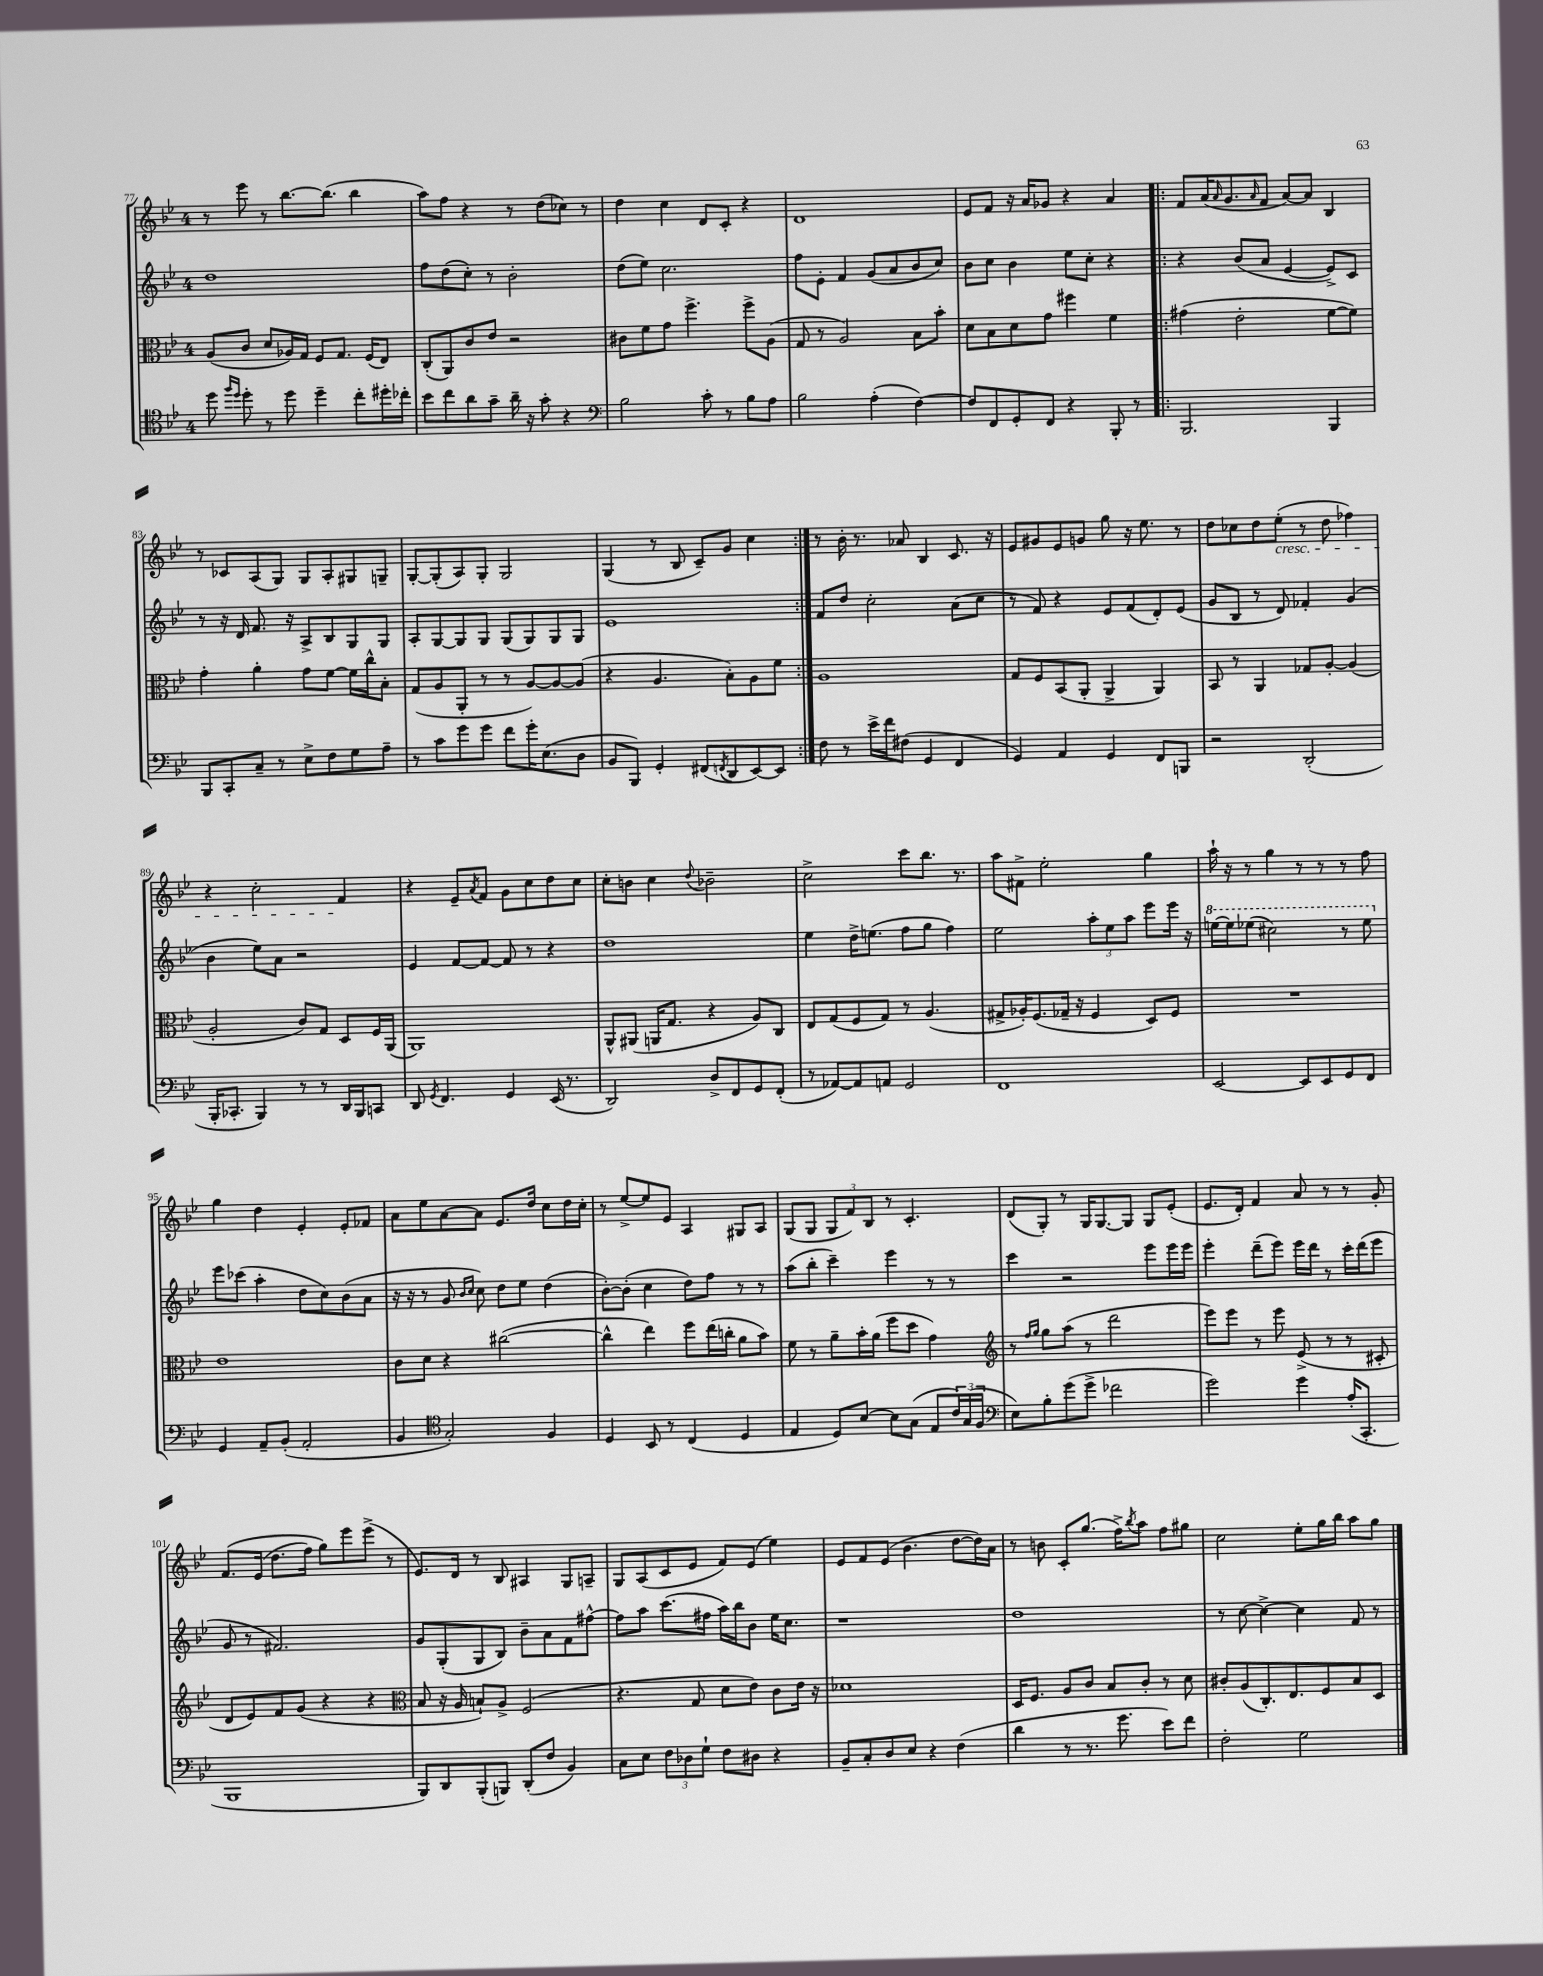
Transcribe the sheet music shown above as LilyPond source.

<<
\new StaffGroup <<
\new Staff = "s0" {
    \clef treble \key bes \major \once \override Staff.TimeSignature.style = #'single-digit \time 4/4
    r8 ees'''8 r8 bes''8.~ bes''8.( bes''4 |
    a''8) f''8 r4 r8 d''8( ces''8) r8 |
    d''4 c''4 d'8 c'8-. r4 |
    d'1 |
    ees'8 f'8 r16 a'16 ges'8 r4 a'4 |
    \repeat volta 2 { f'8 a'16( \grace { a'16 } g'8. \grace { a'16 } f'8 a'8~) a'8 bes4 |
    r8 ces'8 a8( g8) g8 a8-. gis8 g8-- |
    g8~-. g8-.( a8) g8-. g2 |
    g4( r8 bes8 c'8--) g'8 c''4 | }
    r8 bes'16-. r8. aes'8 bes4 c'8. r16 |
    ees'8 gis'8 ees'8 g'8 g''8 r16 ees''8. r8 |
    d''8 ces''8 d''8 ees''8-.\cresc( r8 d''8 fes''4) |
    r4 c''2-. f'4\! |
    r4 ees'8-- \acciaccatura { a'8 } f'8 g'8 c''8 d''8 c''8 |
    c''8-. b'8 c''4 \appoggiatura { d''8 } bes'2-- |
    c''2-> c'''8 bes''8. r8. |
    a''8 fis'8-> ees''2-. g''4 |
    a''16-! r16 r8 g''4 r8 r8 r8 f''8 |
    g''4 d''4 ees'4-. ees'8-. fes'8 |
    a'8 ees''8 a'8~ a'8 ees'8. d''16 c''8 d''16 c''16-. |
    r8 ees''8~-> ees''8 ees'8 a4 gis8 a8 |
    g8( g8 \tuplet 3/2 { g8 f'8) bes8 } r8 c'4.-. |
    d'8( g8-.) r8 g16 g8.~ g8 g8 ees'8-.( |
    ees'8. d'16-.) f'4 a'8 r8 r8 g'8-. |
    f'8.\( ees'16( d''8. f''16) g''8\) ees'''8 ees'''8->( r8 |
    ees'8.) d'16 r8 bes8 ais4 g8 a8-- |
    g8 a8( c'8 ees'8 f'8) ees'8( ees''4) |
    ees'8 f'8 ees'8( bes'4. d''8~ d''16) a'16 |
    r8 b'8 c'8-. g''8.( f''16->) \acciaccatura { bes''8 } a''8 f''8 gis''8 |
    c''2 ees''8-. g''16 bes''16 a''8 g''8 \bar "|." |
}
\new Staff = "s1" {
    \clef treble \key bes \major \once \override Staff.TimeSignature.style = #'single-digit \time 4/4
    d''1 |
    f''8 d''8( c''8-.) r8 bes'2-. |
    d''8( ees''8) c''2. |
    f''8 ees'8-. f'4 g'8( a'8 bes'8 c''8) |
    bes'8 c''8 bes'4 ees''8 c''8-. r4 |
    \repeat volta 2 { r4 bes'8( a'8 ees'4~ ees'8->) c'8 |
    r8 r16 d'16 f'8. r16 a8-> bes8 g8 g8 |
    a8-. g8~ g8 g8 g8( g8) g8 g8 |
    ees'1 | }
    f'8 d''8 c''2-. a'8( c''8 |
    r8 f'8) r4 ees'8 f'8( d'8-.) ees'8( |
    g'8 bes8 r8 d'8) fes'4-. g'4( |
    bes'4 ees''8) a'8 r2 |
    ees'4 f'8~ f'8~ f'8 r8 r4 |
    d''1 |
    ees''4 d''16-> e''8.( f''8 g''8 f''4) |
    ees''2 \tuplet 3/2 { a''8-. ees''8 a''8 } ees'''8 ees'''16 r16 |
    \ottava #1 e'''16~ e'''16 ees'''8( cis'''2) r8 ees'''8 \ottava #0 |
    ees'''8 ces'''8( a''4-. d''8 c''8) bes'8( a'8 |
    r16 r16 r8 g'8 \grace { bes'16 c''16 } c''8) d''8 ees''8 d''4( |
    bes'8~-.) bes'8-.( c''4 d''8) f''8 r8 r8 |
    a''8( bes''8-. c'''4--) ees'''4 r8 r8 |
    c'''4 r2 ees'''8 ees'''16 ees'''16 |
    ees'''4-. d'''8--( ees'''8) ees'''16 d'''16 r8 c'''16-. d'''16( ees'''8 |
    g'8 r8 fis'2.) |
    g'8 g8-.( g8 bes8) bes'8-- a'8 f'8 fis''8~-^ |
    fis''8 a''8 c'''8.( fis''16 a''16) bes''16 bes'8 ees''16 c''8. |
    r1 |
    d''1 |
    r8 c''8~ c''4~-> c''4 f'8 r8 \bar "|." |
}
\new Staff = "s2" {
    \clef alto \key bes \major \once \override Staff.TimeSignature.style = #'single-digit \time 4/4
    a8( c'8 d'8 aes16) g16 f8 g8. f16( ees8) |
    c8-.( a,8) c'8 ees'8 r2 |
    cis'8 f'8 g'8 f''4.-> f''8-> a8( |
    g8 r8 a2) bes8 bes'8-. |
    d'8 bes8 d'8 g'8 fis''4 f'4 |
    \repeat volta 2 { gis'4( ees'2-. f'8~ f'8) |
    g'4-. a'4-. g'8 f'8~ f'16 c''16-^ bes8-. |
    g8( a8 a,8-. r8 r8 a8~) a8~ a8( |
    r4 a4. bes8-.) a8 f'8 | }
    a1 |
    g8 f8 bes,8( a,8-. a,4-> a,4) |
    bes,8 r8 a,4 ges8 a8~-. a4( |
    a2-. c'8) g8 d8 f16 a,16( |
    a,1) |
    a,8-^ ais,8( a,16 g8. r4 a8) c8 |
    ees8 g8( f8 g8) r8 a4.( |
    gis8-> aes16-.) f8.( ges16-- r16 f4 d8) f8 |
    R1 |
    ees'1 |
    c'8 d'8 r4 cis''2~( |
    cis''4-^ ees''4) f''8 ees''16( c''16-. a'8 bes'8) |
    f'8 r8 a'8-- bes'16-. a'16( f''8 d''8 g'4) |
    \clef treble r8 \grace { f''16 g''16 } g''8 a''8( r8 d'''2 |
    ees'''8) ees'''8 r8 ees'''8 ees'8->( r8 r8 cis'8-. |
    d'8 ees'8) f'8 g'8( r4 r4 |
    \clef alto bes8 r16 a16 b8-!) a8-> f2( |
    r4. g8 d'8 ees'8) c'8 ees'16 r16 |
    des'1 |
    d16 f8. a8 c'8 bes8 c'8-. r8 d'8 |
    cis'8-. a8( c8.-.) ees8. f8 bes8 d8 \bar "|." |
}
\new Staff = "s3" {
    \clef tenor \key bes \major \once \override Staff.TimeSignature.style = #'single-digit \time 4/4
    d''8 \grace { f''16 d''16 } d''8-. r8 d''8 d''4-- c''8-. dis''16-. ces''16-. |
    bes'8 c''8 a'8 g'8-- a'16-- r16 g'8-. r4 |
    \clef bass bes2 c'8-. r8 bes8 a8 |
    bes2 a4-.( f4~) |
    f8 f,8 g,8-. f,8 r4 bes,,8-. r8 |
    \repeat volta 2 { bes,,2. bes,,4 |
    bes,,8 c,8-. c8-- r8 ees8-> f8 g8 a8-- |
    r8 c'8 g'8 g'8 f'8 g'16-. ees8.( d8 |
    bes,8 bes,,8) g,4-. fis,8( \acciaccatura { f,8 } d,8 ees,8~) ees,8 | }
    f8 r8 ees'16-> f'16 fis8( g,4 f,4 |
    g,4) a,4 g,4 f,8 b,,8 |
    r2 d,2-.( |
    bes,,16-. ces,8.-. bes,,4) r8 r8 d,16 bes,,16 c,8 |
    d,8 \acciaccatura { g,8 } f,4. g,4 ees,16( r8. |
    d,2) d8-> f,8 g,8 f,8-.( |
    r8 aes,8~) aes,8 a,8 g,2 |
    f,1 |
    ees,2~ ees,8 ees,8 g,8 f,8 |
    g,4 a,8-- bes,8-.( a,2-. |
    bes,4 \clef tenor g2-.) f4 |
    d4 bes,8 r8 c4( d4 |
    ees4 d8) bes8~ bes8 g8( ees8 \tuplet 3/2 { c'16) g16( f16 } |
    \clef bass ees8) bes8-. g'8( g'8-> fes'2 |
    g'2) g'4 a16-.( c,8.-. |
    bes,,1 |
    bes,,8) d,8 bes,,8-.( b,,8) d,8-.( f8 bes,4) |
    c8 ees8 \tuplet 3/2 { f8 des8 g8-! } f8 dis8 r4 |
    bes,8-- c8-. d8 ees8 r4 f4( |
    d'4 r8 r8. g'8. ees'8) f'8 |
    f2-. g2 \bar "|." |
}
>>
>>
\layout { \context { \Score currentBarNumber = #77 } }
